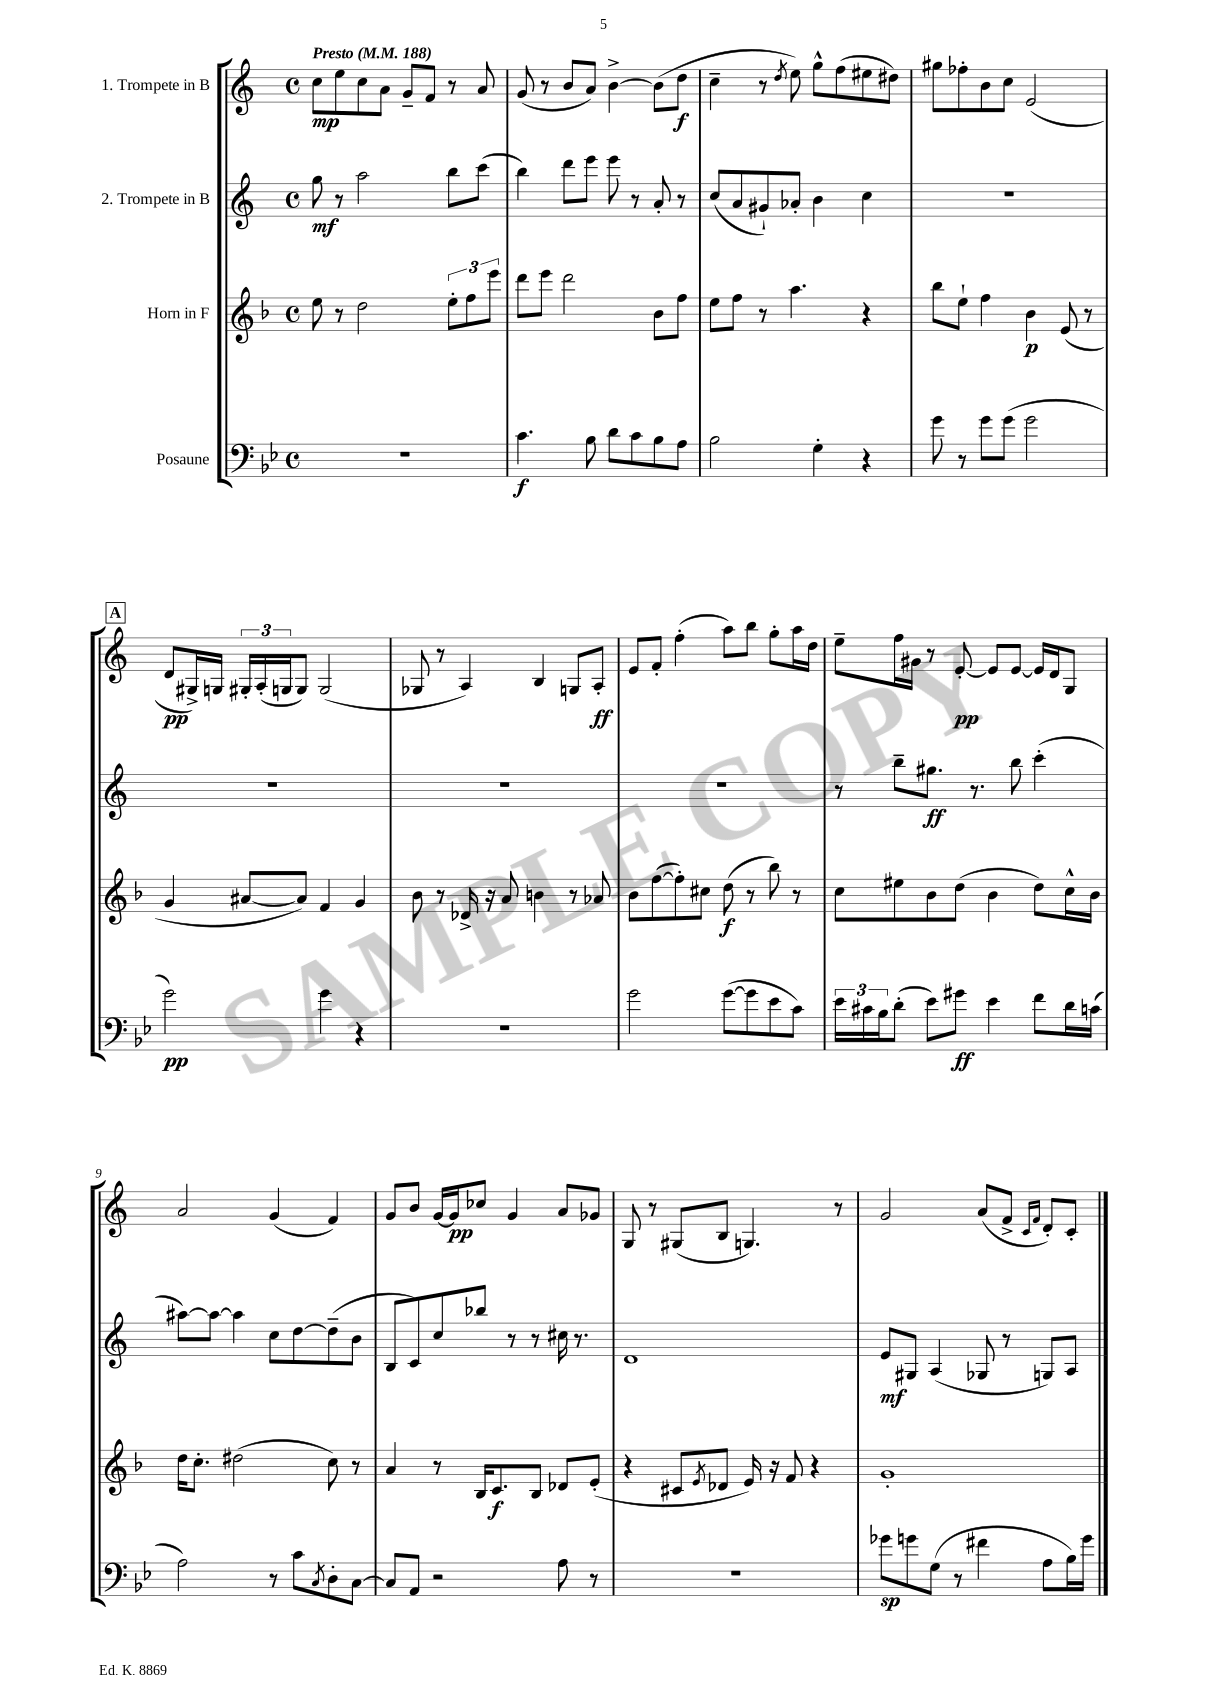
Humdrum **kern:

**kern	**kern	**kern	**kern
*staff4	*staff3	*staff2	*staff1
*clefF4	*clefG2	*clefG2	*clefG2
*k[b-e-]	*k[b-]	*k[]	*k[]
*M4/4	*M4/4	*M4/4	*M4/4
*met(c)	*met(c)	*met(c)	*met(c)
*MM188	*MM188	*MM188	*MM188
1r	8ee	8gg	8cc
.	8r	8r	8ee
.	2dd	2aa	8cc
.	.	.	8a
.	.	.	8g~
.	.	.	8f
.	12ee'	8bb	8r
.	12ff	.	.
.	.	(8ccc	8a
.	12eee	.	.
=	=	=	=
4.c	8ddd	4bb)	(8g
.	8eee	.	8r
.	2ddd	8ddd	8b
8B-	.	8eee	8a)
8d	.	8eee	[4b^
8c	.	8r	.
8B-	8b-	8a'	(8b]
8A	8ff	8r	8dd
=	=	=	=
2B-	8ee	(8cc	4cc~
.	8ff	8a	.
.	8r	8g#`)	8r
.	.	.	8qdd
.	4.aa	8a-'	8ee)
4G'	.	4b	8gg^^
.	.	.	(8ff
4r	4r	4cc	8ee#
.	.	.	8dd#)
=	=	=	=
8g	8bb-	1r	8gg#
8r	8ee`	.	8ff-'
8g	4ff	.	8b
(8g	.	.	8cc
2g	4b-	.	(2e
.	(8e	.	.
.	8r	.	.
=	=	=	=
2g)	4g	1r	8d
.	.	.	16G#^)
.	.	.	16G
.	[8a#	.	24G#'
.	.	.	(24A'
.	.	.	24G
.	8a#])	.	8G)
4g	4f	.	(2G
4r	4g	.	.
=	=	=	=
1r	8b-	1r	8G-
.	8r	.	8r
.	16d-^	.	4A)
.	16r	.	.
.	8a	.	.
.	4b	.	4B
.	8r	.	8G
.	8a-	.	8A'
=	=	=	=
2g	8b-	1r	8e
.	([8ff	.	8f'
.	8ff'])	.	(4ff'
.	8cc#	.	.
([8g	(8dd	.	8aa)
8g]	8r	.	8bb
8e-	8bb-)	.	8gg'
8c)	8r	.	16aa
.	.	.	16dd
=	=	=	=
24e-	8cc	8r	8ee~
24c#	.	.	.
24B-	.	.	.
(8d'	8ee#	8bb~	16ff
.	.	.	16g#
8e-)	8b-	8.gg#	8r
8g#	(8dd	.	[8e'
.	.	8.r	.
4e-	4b-	.	8e]
.	.	8bb	[8e
8f	8dd)	(4ccc'	16e]
.	.	.	16d
16d	16cc^^	.	8G
(16c	16b-	.	.
=	=	=	=
2A)	16dd	[8aa#)	2a
.	8.cc'	.	.
.	.	8aa#_	.
.	(2dd#	4aa#]	.
8r	.	8cc	(4g
8c	.	[8dd	.
8qC	.	.	.
8D'	8cc)	(8dd~]	4f)
[8C	8r	8b	.
=	=	=	=
8C]	4a	8B	8g
8AA	.	8c)	8b
2r	8r	8cc	[16g
.	.	.	16g]
.	16B-	8bb-	8cc-
.	8.c	.	.
.	.	8r	4g
.	8B-	8r	.
8A	8d-	16cc#	8a
.	.	8.r	.
8r	(8e'	.	8g-
=	=	=	=
1r	4r	1d	8G
.	.	.	8r
.	8c#	.	(8G#
.	8qe	.	.
.	8d-	.	8B
.	16e)	.	4.G)
.	16r	.	.
.	8f	.	.
.	4r	.	.
.	.	.	8r
=	=	=	=
8g-	1g'	8e	2g
8g	.	8G#	.
(8G	.	(4A	.
8r	.	.	.
4f#	.	8G-	(8a
.	.	8r	8f^
.	.	.	16qqc
.	.	.	16qqf
8A	.	8G)	8d')
16B-)	.	8A	8c'
16g	.	.	.
==	==	==	==
*-	*-	*-	*-
